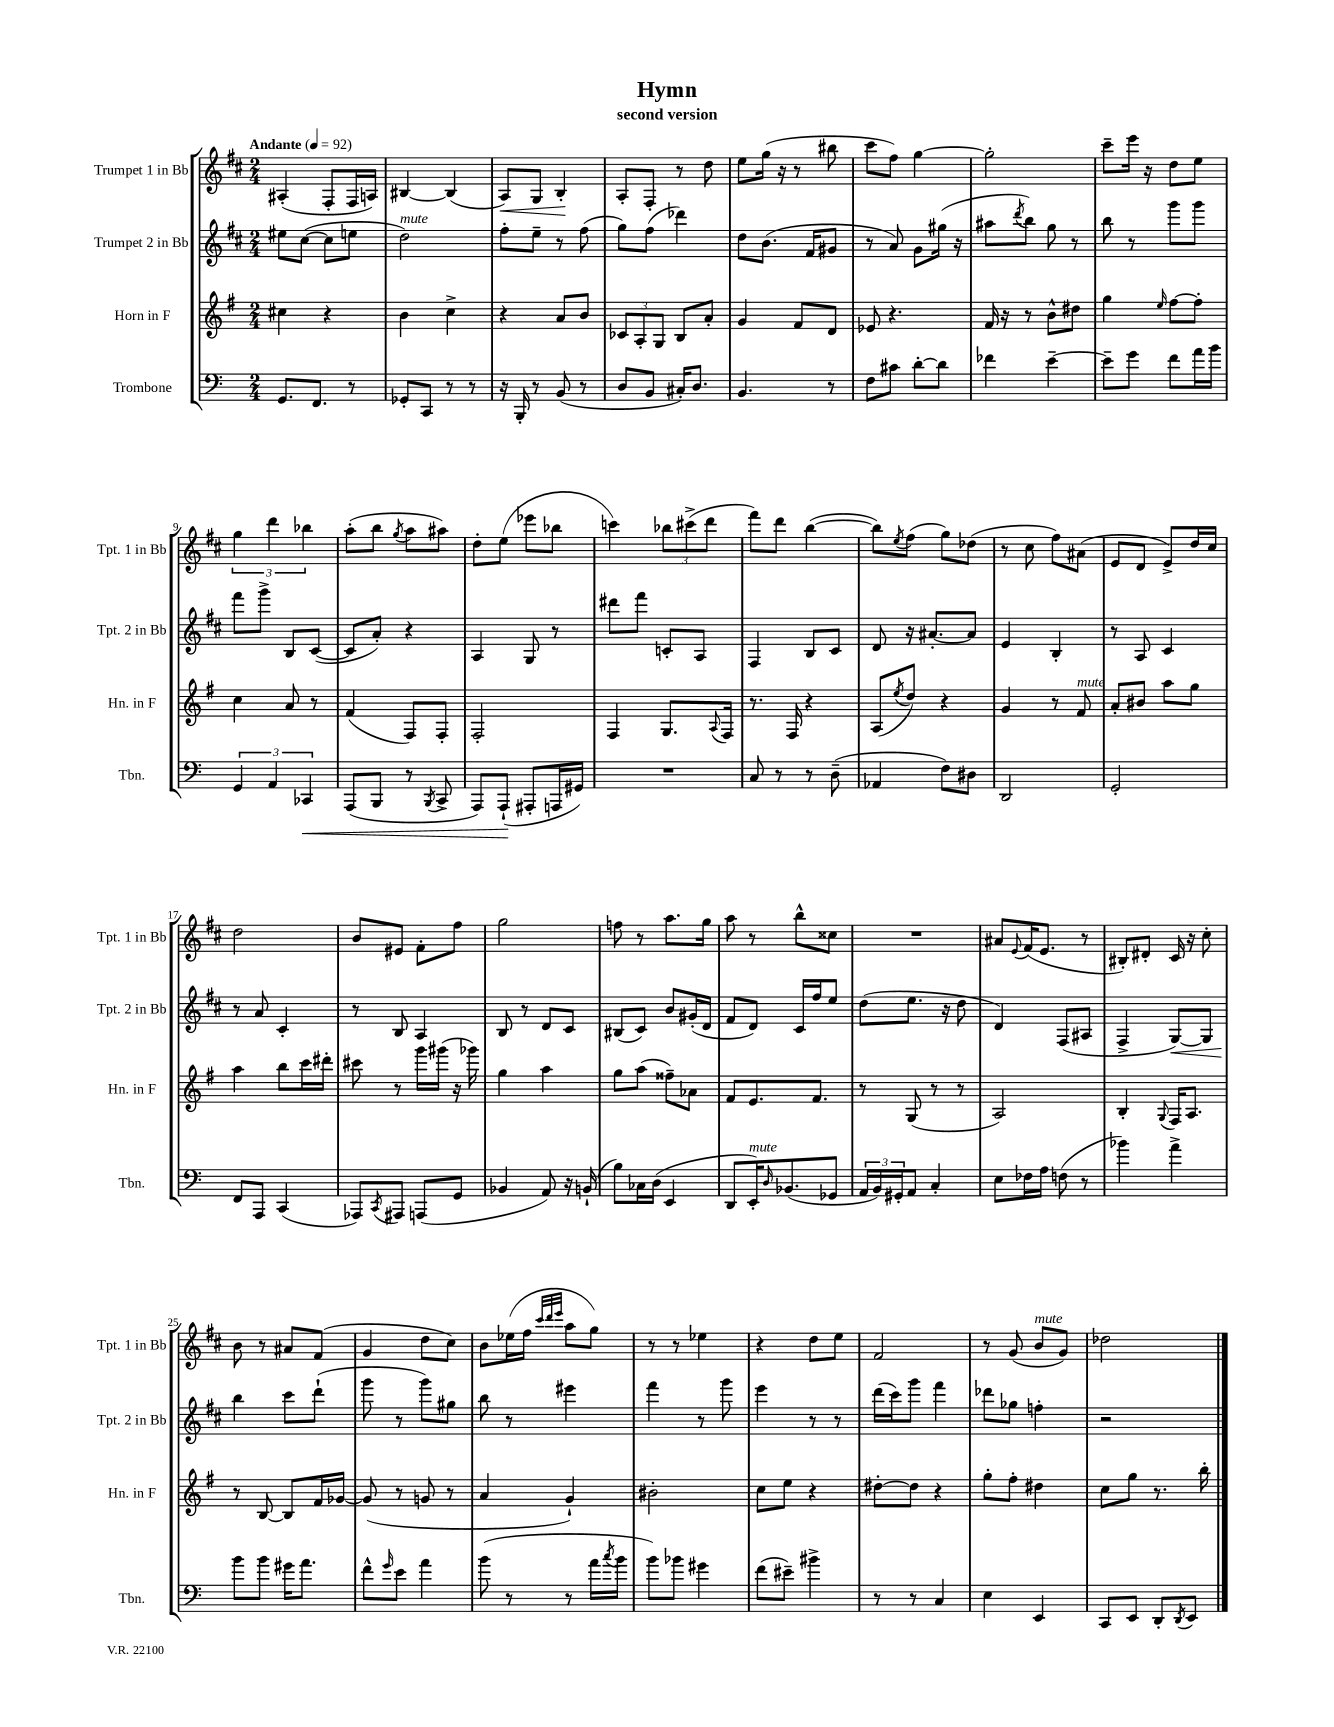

**kern	**dynam	**kern	**kern	**dynam	**kern	**dynam
*part4	*part4	*part3	*part2	*part2	*part1	*part1
*staff4	*staff4	*staff3	*staff2	*staff2	*staff1	*staff1
*I"Trombone	*	*I"Horn in F	*I"Trumpet 2 in Bb	*	*I"Trumpet 1 in Bb	*
*I'Tbn.	*	*I'Hn. in F	*I'Tpt. 2 in Bb	*	*I'Tpt. 1 in Bb	*
*clefF4	*	*clefG2	*clefG2	*	*clefG2	*
*k[]	*	*k[f#]	*k[f#c#]	*	*k[f#c#]	*
*M2/4	*	*M2/4	*M2/4	*	*M2/4	*
*MM92	*	*MM92	*MM92	*	*MM92	*
=1	=1	=1	=1	=1	=1	=1
!	!	!	!	!	!LO:TX:a:B:t=Andante	!
8.GG/L	.	4cc#X\	8ee#X\L	.	(4A#X'/	.
.	.	.	([8cc#\J	.	.	.
8.FF/J	.	.	.	.	.	.
.	.	4r	8cc#\L]	.	8F#'/L	.
8r	.	.	8een\J	.	16F#/L	.
.	.	.	.	.	16An/JJ)	.
=2	=2	=2	=2	=2	=2	=2
!	!	!	!LO:TX:a:i:t=mute	!	!	!
8GG-X'/L	.	4b\	2dd\)	.	[4B#X/	.
8CC/J	.	.	.	.	.	.
8r	.	4cc^\	.	.	(4B#/]	.
8r	.	.	.	.	.	.
=3	=3	=3	=3	=3	=3	=3
!	!	!	!	!	!	!LO:HP:b
16r	.	4r	8ff#'\L	.	8A/L)	<
16BBB'/	.	.	.	.	.	.
8r	.	.	8ee~\J	.	8G/J	.
(8BB/	.	8a/L	8r	.	4B'/	.
8r	.	8b/J	(8ff#\	.	.	.
.	.	.	.	.	.	[
=4	=4	=4	=4	=4	=4	=4
8D/L	.	12c-X/L	8gg\L)	.	8A'/L	.
.	.	12A'/	.	.	.	.
8BB/J	.	.	(8ff#\J	.	8F#'/J	.
.	.	12G/J	.	.	.	.
16C#X'/KL)	.	8B/L	4ddd-X\)	.	8r	.
8.D/J	.	.	.	.	.	.
.	.	8a'/J	.	.	8dd\	.
=5	=5	=5	=5	=5	=5	=5
4.BB/	.	4g/	8dd\L	.	8ee\L	.
.	.	.	(8.b\J	.	(16gg\Jk	.
.	.	.	.	.	16r	.
.	.	8f#/L	.	.	8r	.
.	.	.	16f#/KL	.	.	.
8r	.	8d/J	8g#X/J	.	8bb#X\	.
=6	=6	=6	=6	=6	=6	=6
8F\L	.	8e-X/	8r	.	8ccc#\L	.
8c#X\J	.	4.r	8a/)	.	8ff#\J)	.
[8d'\L	.	.	8g\L	.	[4gg\	.
8d\J]	.	.	(16gg#X\Jk	.	.	.
.	.	.	16r	.	.	.
=7	=7	=7	=7	=7	=7	=7
4f-X\	.	16f#/	8aa#X\L	.	2gg'\]	.
.	.	16r	.	.	.	.
.	.	.	8qddd/	.	.	.
.	.	8r	8bb\J)	.	.	.
[4e~\	.	8b^^\L	8gg\	.	.	.
.	.	8dd#X\J	8r	.	.	.
=8	=8	=8	=8	=8	=8	=8
8e~\L]	.	4gg\	8bb\	.	8ccc#~\L	.
8g\J	.	.	8r	.	16eee\Jk	.
.	.	.	.	.	16r	.
.	.	16qqee/	.	.	.	.
8f\L	.	[8ff#\L	8ggg\L	.	8dd\L	.
16a\L	.	8ff#'\J]	8ggg\J	.	8ee\J	.
16b\JJ	.	.	.	.	.	.
!!LO:LB:g=z
=9	=9	=9	=9	=9	=9	=9
6GG/	.	4cc\	8fff#\L	.	6gg\	.
.	.	.	8ggg^\J	.	.	.
6AA/	.	.	.	.	6ddd\	.
.	.	8a/	8B/L	.	.	.
!	!LO:HP:b	!	!	!	!	!
6CC-X/	<	.	.	.	6bb-X\	.
.	.	8r	([8c#/J	.	.	.
=10	=10	=10	=10	=10	=10	=10
(8AAA/L	.	(4f#/	8c#/L]	.	(8aa'\L	.
8BBB/J	.	.	8a'/J)	.	8bb\J	.
.	.	.	.	.	8qgg/	.
8r	.	8F#/L)	4r	.	8aa\L	.
8qBBB/	.	.	.	.	.	.
8CC^/	.	8F#'/J	.	.	8aa#X\J)	.
=11	=11	=11	=11	=11	=11	=11
8AAA/L)	.	2F#'/	4A/	.	8dd'\L	.
(8AAA`/J	.	.	.	.	(8ee\J	.
8AAA#X'/L	[	.	8G/	.	8eee-X\L	.
16AAAn/L	.	.	8r	.	8bb-X\J	.
16GG#X/JJ)	.	.	.	.	.	.
=12	=12	=12	=12	=12	=12	=12
2r	.	4F#/	8ddd#X\L	.	4cccn\)	.
.	.	.	8fff#\J	.	.	.
.	.	8.G/L	8cn'/L	.	12bb-X\L	.
.	.	.	.	.	(12ccc#X^\	.
.	.	.	8A/J	.	.	.
.	.	.	.	.	12ddd\J	.
.	.	8qqA/	.	.	.	.
.	.	16F#/Jk	.	.	.	.
=13	=13	=13	=13	=13	=13	=13
8C/	.	8.r	4F#/	.	8fff#\L)	.
8r	.	.	.	.	8ddd\J	.
.	.	16F#/	.	.	.	.
8r	.	4r	8B/L	.	([4bb\	.
(8D~\	.	.	8c#/J	.	.	.
=14	=14	=14	=14	=14	=14	=14
4AA-X/	.	(8A/L	8d/	.	8bb\L])	.
.	.	8qee/	.	.	8qee/	.
.	.	8dd/J)	16r	.	(8ff#\J	.
.	.	.	[8.a#X'/L	.	.	.
8F\L)	.	4r	.	.	8gg\L)	.
8D#X\J	.	.	8a#/J]	.	(8dd-X\J	.
=15	=15	=15	=15	=15	=15	=15
2DD/	.	4g/	4e/	.	8r	.
.	.	.	.	.	8cc#\	.
.	.	8r	4B'/	.	8ff#\L)	.
!	!	!LO:TX:a:i:t=mute	!	!	!	!
.	.	8f#/	.	.	(8a#X\J	.
=16	=16	=16	=16	=16	=16	=16
2GG'/	.	8a'/L	8r	.	8e/L	.
.	.	8b#X/J	8A/	.	8d/J	.
.	.	8aa\L	4c#/	.	8e^/L)	.
.	.	8gg\J	.	.	16dd/L	.
.	.	.	.	.	16cc#/JJ	.
!!LO:LB:g=z
=17	=17	=17	=17	=17	=17	=17
8FF/L	.	4aa\	8r	.	2dd\	.
8AAA/J	.	.	8a/	.	.	.
(4CC/	.	8bb\L	4c#'/	.	.	.
.	.	16ccc\L	.	.	.	.
.	.	16ddd#X'\JJ	.	.	.	.
=18	=18	=18	=18	=18	=18	=18
8AAA-X/L)	.	8ccc#X\	8r	.	8b/L	.
8qCC/	.	.	.	.	.	.
8AAA#X/J	.	8r	8B/	.	8e#X/J	.
(8AAAn/L	.	16ggg\LL	4A/	.	8f#'\L	.
.	.	(16ggg#X\JJ	.	.	.	.
8GG/J	.	16r	.	.	8ff#\J	.
.	.	16ggg-X\)	.	.	.	.
=19	=19	=19	=19	=19	=19	=19
4BB-X/	.	4gg\	8B/	.	2gg\	.
.	.	.	8r	.	.	.
8AA/)	.	4aa\	8d/L	.	.	.
16r	.	.	8c#/J	.	.	.
(16BBn`/	.	.	.	.	.	.
=20	=20	=20	=20	=20	=20	=20
8B\L)	.	8gg\L	(8B#X/L	.	8ffn\	.
16C-X\L	.	(8aa\J	8c#/J)	.	8r	.
(16D\JJ	.	.	.	.	.	.
4EE/	.	8ff##X~\L)	8b/L	.	8.aa\L	.
.	.	8a-X\J	(16g#X'/L	.	.	.
.	.	.	16d/JJ	.	16gg\Jk	.
=21	=21	=21	=21	=21	=21	=21
8DD/L	.	8f#/L	8f#/L	.	8aa\	.
!LO:TX:a:i:t=mute	!	!	!	!	!	!
16EE'/K)	.	8.e/	8d/J)	.	8r	.
16qqD/	.	.	.	.	.	.
(8.BB-X/	.	.	.	.	.	.
.	.	.	16c#/LL	.	8bb^^\L	.
.	.	8.f#/J	16ff#/J	.	.	.
8GG-X/J	.	.	8ee/J	.	8cc##X\J	.
=22	=22	=22	=22	=22	=22	=22
24AA/LL	.	8r	(8dd\L	.	2r	.
24BB/)	.	.	.	.	.	.
24GG#X'/J	.	.	.	.	.	.
8AA/J	.	(8G/	8.ee\J	.	.	.
4C'/	.	8r	.	.	.	.
.	.	.	16r	.	.	.
.	.	8r	8dd\	.	.	.
=23	=23	=23	=23	=23	=23	=23
8E\L	.	2A/)	4d/)	.	8a#X/L	.
.	.	.	.	.	8qqe/	.
16F-X\L	.	.	.	.	(16f#/K	.
16A\JJ	.	.	.	.	8.e/J	.
(8Fn\	.	.	(8F#/L	.	.	.
8r	.	.	8A#X/J	.	8r	.
=24	=24	=24	=24	=24	=24	=24
4b-X\)	.	4B'/	4F#^/	.	8B#X'/L)	.
.	.	.	.	.	8d#X'/J	.
.	.	8qqG/	.	.	.	.
!	!	!	!	!LO:HP:b	!	!
4a^\	.	16F#/KL	[8G/L)	<	16c#/	.
.	.	8.A/J	.	.	16r	.
.	.	.	8G/J]	.	8cc#'\	.
!!LO:LB:g=z
=25	=25	=25	=25	=25	=25	=25
8b\L	.	8r	4bb\	.	8b\	.
8b\J	.	[8B/	.	.	8r	.
16g#X\KL	.	8B/L]	8ccc#\L	[	8a#X/L	.
8.a\J	.	.	.	.	.	.
.	.	16f#/L	(8ddd`\J	.	(8f#/J	.
.	.	[16g-X/JJ	.	.	.	.
=26	=26	=26	=26	=26	=26	=26
8f^^\L	.	(8g-/]	8ggg\	.	4g/	.
16qqg/	.	.	.	.	.	.
8e\J	.	8r	8r	.	.	.
4a\	.	8gn/	8ggg\L)	.	8dd\L	.
.	.	8r	8gg#X\J	.	8cc#\J)	.
=27	=27	=27	=27	=27	=27	=27
(8b\	.	4a/	8bb\	.	8b\L	.
8r	.	.	8r	.	(16ee-X\L	.
.	.	.	.	.	16ff#\JJ	.
.	.	.	.	.	32qqccc#/LLL	.
.	.	.	.	.	32qqddd/	.
.	.	.	.	.	32qqeee/JJJ	.
8r	.	4g`/)	4eee#X\	.	8aa\L	.
16a\LL	.	.	.	.	8gg\J)	.
8qcc/	.	.	.	.	.	.
16b\JJ	.	.	.	.	.	.
=28	=28	=28	=28	=28	=28	=28
8b\L)	.	2b#X'\	4fff#\	.	8r	.
8b-X\J	.	.	.	.	8r	.
4g#X\	.	.	8r	.	4ee-X\	.
.	.	.	8ggg\	.	.	.
=29	=29	=29	=29	=29	=29	=29
(8f\L	.	8cc\L	4eee\	.	4r	.
8e#X~\J)	.	8ee\J	.	.	.	.
4b#X^\	.	4r	8r	.	8dd\L	.
.	.	.	8r	.	8ee\J	.
=30	=30	=30	=30	=30	=30	=30
8r	.	[8dd#X'\L	(16ddd\LL	.	2f#/	.
.	.	.	16ccc#\J)	.	.	.
8r	.	8dd#\J]	8ggg\J	.	.	.
4C/	.	4r	4fff#\	.	.	.
=31	=31	=31	=31	=31	=31	=31
4E\	.	8gg'\L	8ddd-X\L	.	8r	.
.	.	8ff#'\J	8gg-X\J	.	(8g/	.
!	!	!	!	!	!LO:TX:a:i:t=mute	!
4EE/	.	4dd#X\	4ffn'\	.	8b/L	.
.	.	.	.	.	8g/J)	.
=32	=32	=32	=32	=32	=32	=32
8CC/L	.	8cc\L	2r	.	2dd-X\	.
8EE/J	.	8gg\J	.	.	.	.
8DD'/L	.	8.r	.	.	.	.
8qDD/	.	.	.	.	.	.
8EE/J	.	.	.	.	.	.
.	.	16bb'\	.	.	.	.
==	==	==	==	==	==	==
*-	*-	*-	*-	*-	*-	*-
